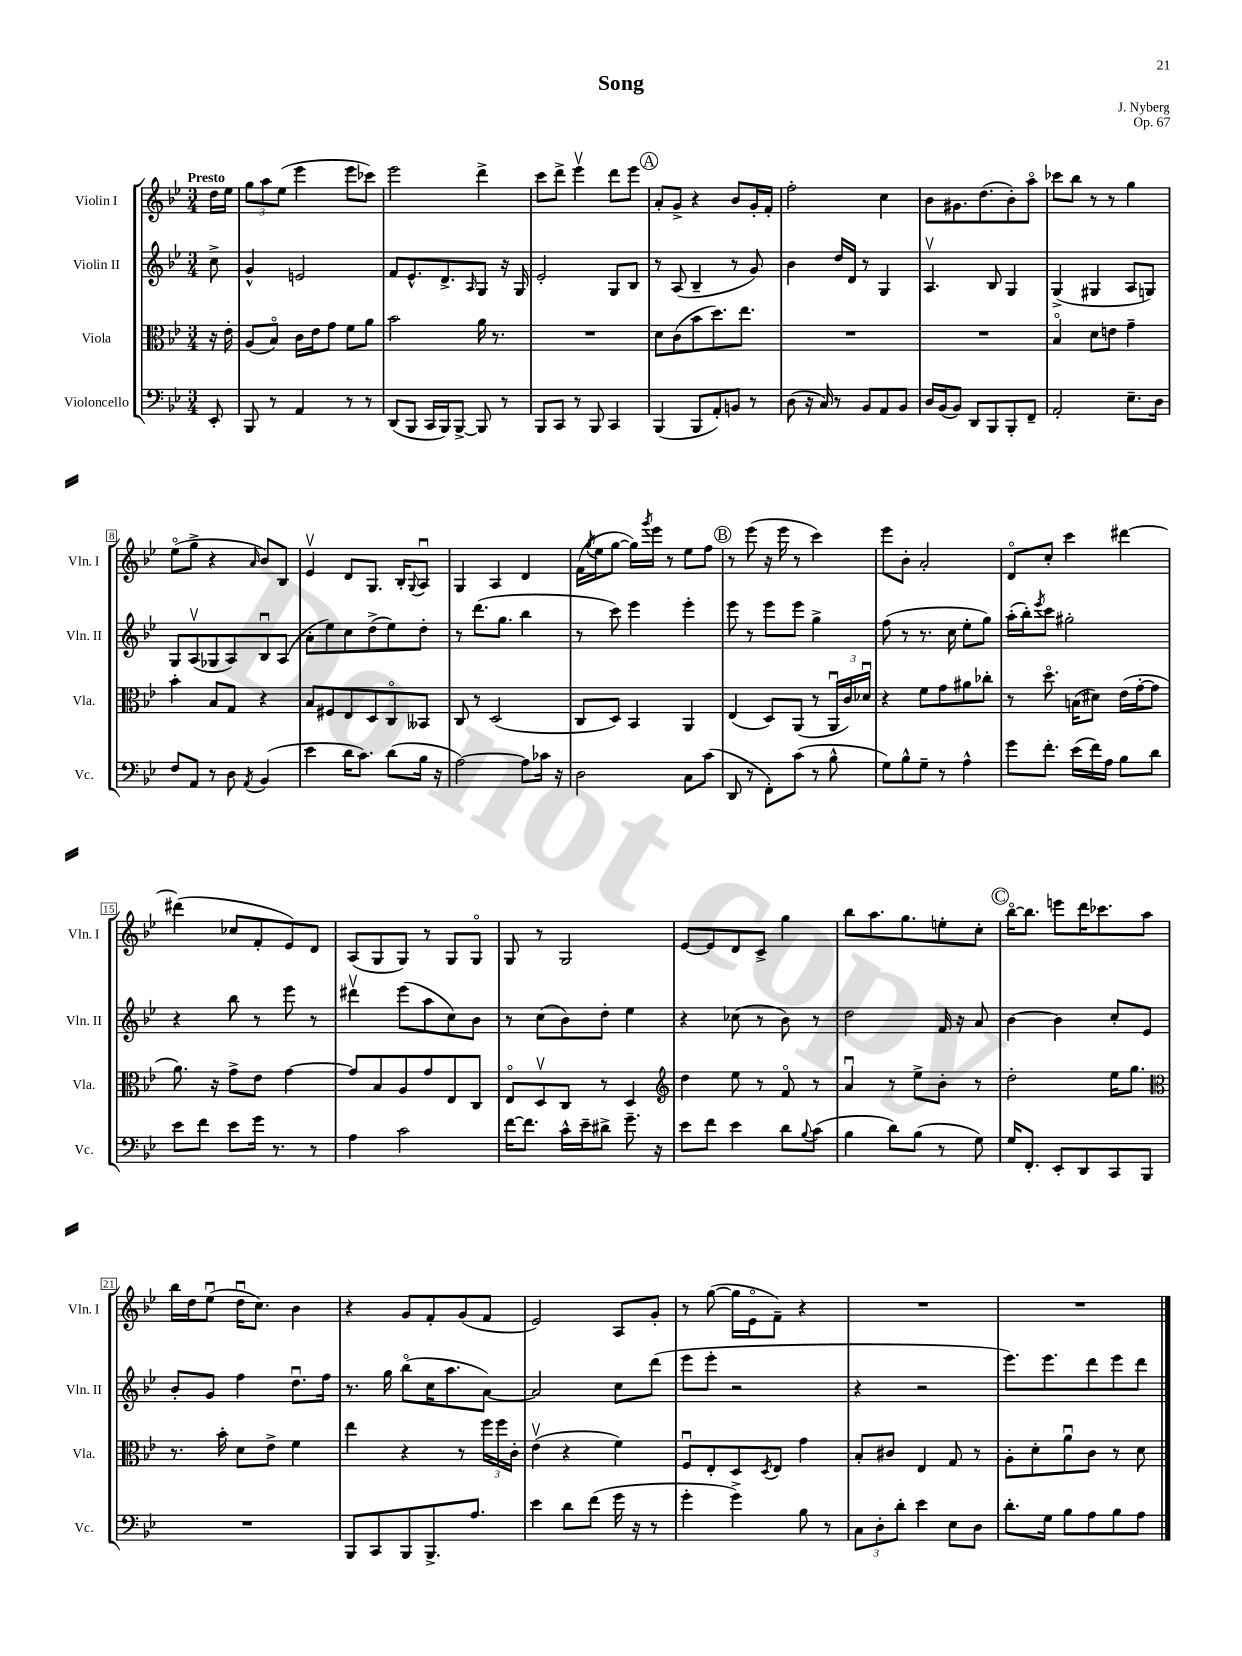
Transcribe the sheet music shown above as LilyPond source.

\header { title = "Song" composer = "J. Nyberg" opus = "Op. 67" }
<<
\new StaffGroup <<
\new Staff = "s0" \with { instrumentName = "Violin I" shortInstrumentName = "Vln. I" } {
    \clef treble \key bes \major \numericTimeSignature \time 3/4 \partial 8 \tempo "Presto"
    d''16 ees''16 |
    \tuplet 3/2 { g''8 a''8 ees''8( } ees'''4 ees'''8 ces'''8) |
    ees'''2 d'''4-> |
    c'''8 d'''8-> ees'''4\upbow d'''8 ees'''8 |
    \mark \markup { \circle "A" } a'8-. g'8-> r4 bes'8 g'16-. f'16-. |
    f''2-. c''4 |
    bes'8 gis'8. d''8.( bes'8-.) a''8\flageolet |
    ces'''8 bes''8 r8 r8 g''4 |
    ees''8\flageolet( g''8-> r4 \grace { a'16 } bes'8) bes8 |
    ees'4\upbow d'8 g8. bes16-. \appoggiatura { g8 } a8\downbow |
    g4 a4 d'4 |
    f'16( \acciaccatura { g''8 } ees''16 g''8~ g''16) \acciaccatura { g'''8 } ees'''16 r8 ees''8 f''8 |
    \mark \markup { \circle "B" } r8 ees'''8( r16 ees'''16 r8 c'''4) |
    ees'''8 bes'8-. a'2-. |
    d'8\flageolet c''8-. c'''4 dis'''4~ |
    dis'''4( ces''8 f'8-. ees'8) d'8 |
    a8( g8 g8) r8 g8 g8\flageolet |
    g8 r8 g2 |
    ees'8~ ees'8 d'8 c'8-> g''4 |
    bes''8 a''8. g''8. e''8-. c''8-. |
    \mark \markup { \circle "C" } bes''16~\flageolet bes''8. e'''8 d'''16 ces'''8. a''8 |
    bes''16 d''16 ees''8\downbow( d''16\downbow c''8.) bes'4 |
    r4 g'8 f'8-. g'8( f'8 |
    ees'2) a8 g'8-. |
    r8 g''8~( g''16 ees'16\flageolet f'8--) r4 |
    R2. |
    R2. \bar "|." |
}
\new Staff = "s1" \with { instrumentName = "Violin II" shortInstrumentName = "Vln. II" } {
    \clef treble \key bes \major \numericTimeSignature \time 3/4 \partial 8
    c''8-> |
    g'4-^ e'2 |
    f'8 ees'8.-^ d'8.-> \grace { a16 } g8 r16 g16 |
    ees'2-. g8 bes8 |
    \mark \markup { \circle "A" } r8 a8( bes4-- r8 g'8) |
    bes'4 d''16 d'16 r8 g4 |
    a4.\upbow bes8 g4 |
    g4->( gis4 a8 g8) |
    g8 a8\upbow( ges8 a8) bes8\downbow a8( |
    a'8-. ees''8) c''8 d''8->( ees''8) d''8-. |
    r8 d'''8.( g''8. bes''4 |
    r8 c'''8) ees'''4 ees'''4-. |
    \mark \markup { \circle "B" } ees'''8 r8 ees'''8 ees'''8 g''4-> |
    f''8( r8 r8. c''16 ees''8-. g''8) |
    a''16-.( bes''16-.) \acciaccatura { ees'''8 } c'''8 gis''2-. |
    r4 bes''8 r8 ees'''8 r8 |
    dis'''4\upbow ees'''8( a''8 c''8) bes'8 |
    r8 c''8( bes'8) d''8-. ees''4 |
    r4 ces''8( r8 bes'8) r8 |
    d''2 f'16 r16 a'8 |
    \mark \markup { \circle "C" } bes'4~ bes'4 c''8-. ees'8 |
    bes'8-. g'8 f''4 d''8.\downbow f''16 |
    r8. g''16 bes''8\flageolet( c''16 a''8. a'8~) |
    a'2 c''8 d'''8( |
    ees'''8 ees'''8-. r2 |
    r4 r2 |
    ees'''8.) ees'''8. d'''8 ees'''8 d'''8 \bar "|." |
}
\new Staff = "s2" \with { instrumentName = "Viola" shortInstrumentName = "Vla." } {
    \clef alto \key bes \major \numericTimeSignature \time 3/4 \partial 8
    r16 ees'16-. |
    a8( bes8\flageolet) c'16 ees'16 g'8 f'8 a'8 |
    bes'2 a'16 r8. |
    R2. |
    \mark \markup { \circle "A" } d'8 c'8( bes'8 d''8.) ees''8. |
    R2. |
    R2. |
    bes4\flageolet d'8 e'8 g'4-- |
    bes'4-. bes8 g8 r4 |
    bes8 fis8 ees8 d8 c8\flageolet beses,8 |
    c8 r8 d2( |
    c8 d8) bes,4 a,4 |
    \mark \markup { \circle "B" } ees4( d8) a,8( r8 \tuplet 3/2 { a,16\downbow c'16) des'16\downbow } |
    r4 f'8 g'8 ais'8 ces''8-. |
    r8 d''8.\flageolet b16( dis'8) ees'16( g'16~-. g'8 |
    a'8.) r16 g'8-> ees'8 g'4~ |
    g'8 bes8 a8 g'8 ees8 c8 |
    ees8\flageolet d8\upbow c8 r8 d4 |
    \clef treble d''4 ees''8 r8 f'8\flageolet r8 |
    a'4\downbow r8 ees''8-> bes'8-. r8 |
    \mark \markup { \circle "C" } d''2-. ees''16 g''8. |
    \clef alto r8. bes'16-. d'8 ees'8-> f'4 |
    ees''4 r4 r8 \tuplet 3/2 { f''16 f''16 c'16-. } |
    ees'4\upbow( r4 f'4) |
    f8\downbow ees8-. d8 \acciaccatura { d8 } ees8 g'4 |
    bes8-. cis'8 ees4 g8 r8 |
    a8-. d'8-. a'8\downbow c'8 r8 d'8 \bar "|." |
}
\new Staff = "s3" \with { instrumentName = "Violoncello" shortInstrumentName = "Vc." } {
    \clef bass \key bes \major \numericTimeSignature \time 3/4 \partial 8
    ees,8-. |
    bes,,8 r8 a,4 r8 r8 |
    d,8( bes,,8 c,16 bes,,16) bes,,8~-> bes,,8 r8 |
    bes,,8 c,8 r8 bes,,8 c,4 |
    \mark \markup { \circle "A" } bes,,4( bes,,8 a,8-.) b,8 r8 |
    d8( r16 c16) r8 bes,8 a,8 bes,8 |
    d16 bes,16( bes,8) d,8 bes,,8 bes,,8-. f,8-- |
    a,2-. ees8.-- d16 |
    f8 a,8 r8 d8 \acciaccatura { a,8 } bes,4( |
    ees'4 d'16 c'8.) d'8( bes16 r16 |
    a2~) a8 ces'16 r16 |
    d2 c8 c'8( |
    \mark \markup { \circle "B" } d,8 r8 f,8-.) c'8( r8 bes8-^ |
    g8) bes8-^ g8-- r8 a4-^ |
    g'8 f'8.-. ees'16( f'16) a16 bes8 d'8 |
    ees'8 f'8 ees'8 g'16 r8. r8 |
    a4 c'2 |
    f'16~ f'8. c'16-^ ees'16-- dis'8-> g'8.-- r16 |
    ees'8 f'8 ees'4 d'8 \appoggiatura { bes8 } c'8( |
    bes4 d'8) bes8( r8 g8) |
    \mark \markup { \circle "C" } g16 f,8.-. ees,8-. d,8 c,8 bes,,8 |
    R2. |
    bes,,8 c,8 bes,,8 bes,,8.-> a8. |
    ees'4 d'8 f'8( g'16 r16 r8 |
    g'4-. g'4->) bes8 r8 |
    \tuplet 3/2 { c8 d8-. d'8-. } ees'4 ees8 d8 |
    d'8.-. g16 bes8 a8 bes8 a8 \bar "|." |
}
>>
>>
\layout { \context { \Score \override BarNumber.stencil = #(make-stencil-boxer 0.1 0.3 ly:text-interface::print) } }
